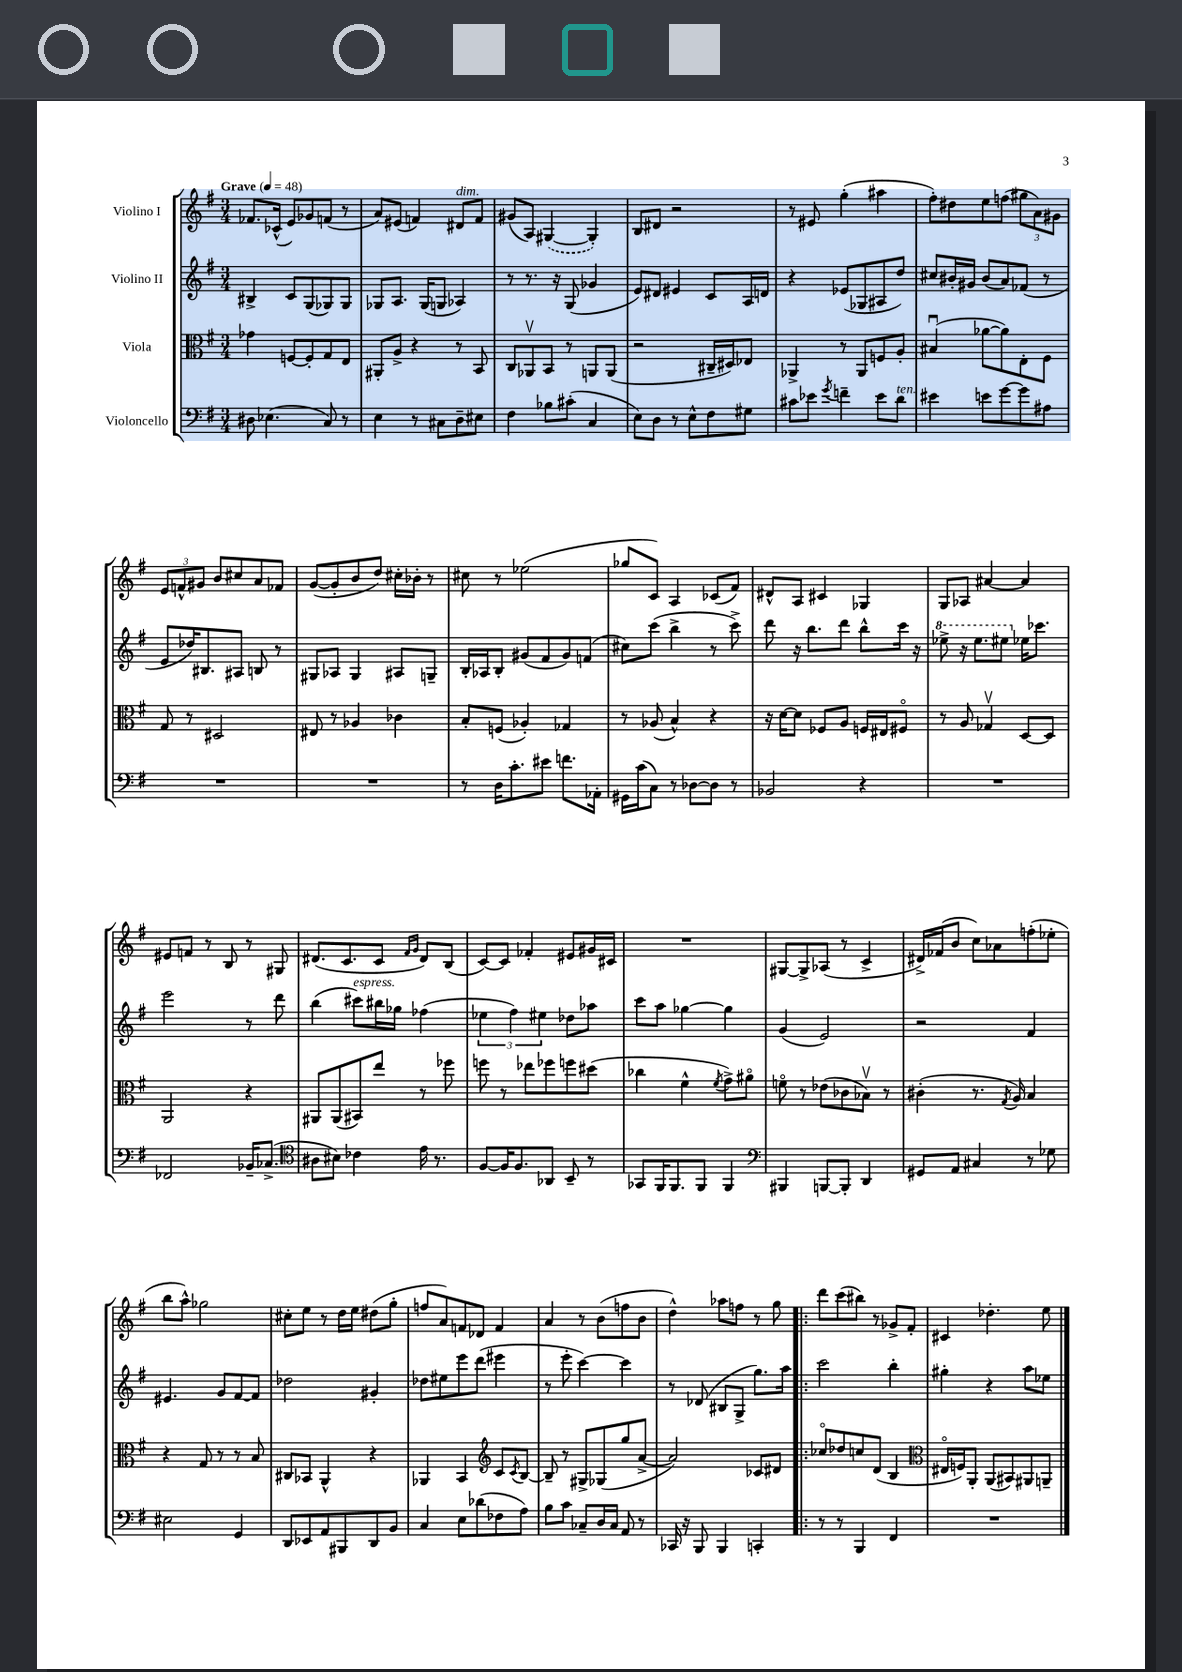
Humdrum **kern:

**kern	**kern	**kern	**kern
*staff4	*staff3	*staff2	*staff1
*clefF4	*clefC3	*clefG2	*clefG2
*k[f#]	*k[f#]	*k[f#]	*k[f#]
*M3/4	*M3/4	*M3/4	*M3/4
*MM48	*MM48	*MM48	*MM48
8D#\	4g-\	4B#^/	8.f-/L
(4.E-\	.	.	.
.	.	.	(16c-^^/Jk
.	[8F/L	8c/L	8e/L)
.	8F'/]	(8G/	8g-/
8C/)	8G/	8G-/)	(8f/J
8r	8E/J	8G-/J	8r
=	=	=	=
4E\	8AA#'/L	8G-/L	8a/L)
.	8A^/J	8.A/J	(8e#/J
8r	4r	.	4f/)
.	.	(16G-/LK	.
8C#\L	.	8G/J	.
8D~\	8r	4A-/)	8d#/L
8E#\J	8BB/	.	8f/J
=	=	=	=
4F#\	8C/L	8r	(8g#/L
.	8AA-v/	8.r	8A/J)
8B-\L	8BB/J	.	([4G#/
.	.	16r	.
(8c#'\J	8r	(8G/	.
4C/	8AA/L	4g-/	4G#'/])
.	(8AA/J	.	.
=	=	=	=
8E\L)	2r	8e/L)	8B/L
8D\J	.	8d#/J	8d#/J
8r	.	4e#/	2r
8E^^\L	.	.	.
8F#\	16C#~/LL	8c/L	.
.	16D#/J)	.	.
8G#\J	8E-/J	16A/L	.
.	.	16d/JJ	.
=	=	=	=
8c#\L	4AA-^/	4r	8r
8e-\J	.	.	8e#/
8qg/	.	.	.
4f~\	8r	(8e-/L	(4gg'\
.	8AA-/L	8G-/	.
8e-\L	8F/	8A#/	4aa#\
8d\J	8A'/J	8dd/J)	.
=	=	=	=
4e#\	(4B#u/	8cc#/L	8ff#'\L)
.	.	16b#'/L	8dd#\
.	.	16g#/JJ	.
8e\L	[8a-\L	(8b#/L	8ee\
[8g\	8a-\])	8a/)	(8ff\J
8g\]	8E'\	(8f-/J	12gg#\L
.	.	.	12a\)
8A#\J	8F#\J	8r	.
.	.	.	12g#\J
=	=	=	=
2.r	8G/	8e/L	12e/L
.	.	.	12f^^/
.	8r	16dd-/K)	.
.	.	.	12g#/J
.	.	8.B#/	.
.	2D#/	.	8b/L
.	.	8A#/J	8cc#/
.	.	8B/	8a/
.	.	8r	8f-/J
=	=	=	=
2.r	8E#/	8G#/L	([8g/L
.	8r	8A-/J	8g'/]
.	4A-/	4G#/	8b/
.	.	.	8dd/J)
.	4c-\	8A#/L	16cc#'\LL
.	.	.	16b-'\JJ
.	.	8G~/J	8r
=	=	=	=
8r	8B'/L	16B'/LL	8cc#\
.	.	16A-/J	.
16D\LK	(8F/J	8B'/J	8r
8.c'\	.	.	.
.	4A-'/)	(8g#/L	(2ee-\
8e#\J	.	8f#/	.
8.f\L	4G-/	8g#/)	.
.	.	(8f/J	.
16AA-'\Jk	.	.	.
=	=	=	=
16GG#\LL	8r	8cc#\L)	8gg-/L
(16c\J	.	.	.
8C\J)	(8A-/	(8ccc\J	8c/J)
8r	4B^^/)	4bb^\	4A/
[8D-\L	.	.	.
8D-\]J	4r	8r	(8c-/L
8r	.	8ccc^\)	8f#/J)
=	=	=	=
2BB-/	16r	8ddd\	8d#^^/L
.	[16d\LK	.	.
.	8d\]J	16r	8A/J
.	.	8.bb\L	.
.	8F-/L	.	4c#/
.	8A/J	8ddd\J	.
4r	16F/LL	8bb^^\L	4G-/
.	16E#/J	.	.
.	8F#o/J	16ccc\Jk	.
.	.	16r	.
=	=	=	=
2.r	8r	8eee-^\	8G/L
.	8A/	16r	8A-/J
.	.	8.eee-\L	.
.	4G-v/	.	[4a#/
.	.	8eee#\J	.
.	[8D/L	16ee-\LK	4a#/]
.	.	8.ccc-\J	.
.	8D/]J	.	.
=	=	=	=
2FF-/	2AA/	2eee\	8e#/L
.	.	.	8f/J
.	.	.	8r
.	.	.	8B/
16BB-~/LK	4r	8r	8r
(8.C-^/J	.	.	.
.	.	8ddd\	8G#/
=	=	=	=
*clefC4	*	*	*
8A#\L	8AA#/L	(4bb\	(8.d#/L
8B#\J)	(8AA#/	.	.
.	.	.	8.c/
4c-\	8BB#/)	8ccc#\L)	.
.	8ee/J	16bb#\L	8c/J
.	.	16gg-\JJ	.
.	.	.	16qqf#/LL
.	.	.	16qqg/JJ
16e\	8r	(4ff-\	8d#/L)
8.r	.	.	.
.	8ff-\	.	(8B/J
=	=	=	=
[8F#/L	8ff\	6ee-\	[8c/L)
16F#/]K	8r	.	8c/]J
.	.	6ff#\)	.
8.F#/	.	.	.
.	8ee-\L	.	4f-'/
.	.	6ee#\	.
8AA-/J	8ff-\	.	.
8BB~/	8ff\	8dd-\L	8e#/L
8r	(8dd#\J	8aa-\J	16g#/L
.	.	.	16c#/JJ
=	=	=	=
8GG-/L	4cc-\	8ccc\L	2.r
16FF#/K	.	8aa\J	.
8.FF#/	.	.	.
.	4f#^^\	[4gg-\	.
8FF#/J	.	.	.
.	8qf#/	.	.
4FF#/	8g^\L)	4gg-\]	.
.	8a#o\J	.	.
=	=	=	=
*clefF4	*	*	*
4BBB#/	8fo\	(4g/	[8G#/L
.	8r	.	8G#^/]
[8BBB/L	(8e-\L	2e/)	(8A-/J
8BBB'/]J	8c-\	.	8r
4DD/	8B-v\J)	.	4c^/
.	8r	.	.
=	=	=	=
8GG#/L	(4c#'\	2r	16d#^/LL)
.	.	.	(16f-/J
8AA/J	.	.	8b/J
4C#/	8.r	.	8cc\L)
.	.	.	8a-\
.	8qG/	.	.
.	16A/)	.	.
8r	4B/	4f#/	(8ff'\
8G-\	.	.	8ee-'\J
=	=	=	=
2E#\	4r	4.e#/	8bb\L
.	.	.	8aa^^\J)
.	8G/	.	2gg-\
.	8r	8g/L	.
4GG/	8r	[8f#/	.
.	8B/	8f#/]J	.
=	=	=	=
8DD/L	8C#/L	2dd-\	8cc#'\L
8EE-/	8BB-/J	.	8ee\J
8AA/	4AA^^/	.	8r
8BBB#/	.	.	16dd\LL
.	.	.	16ee\JJ
8DD/	4r	4g#'/	(8dd#\L
8BB/J	.	.	8gg'\J
=	=	=	=
4C/	4AA-/	8dd-\L	8ff/L
.	.	8ee#\	8a/)
8E\L	4BB/	8eee\	8f/
(8d-\	.	(8ddd\J	8d-/J
*	*clefG2	*	*
8F-\	8c/L	4eee#\	4f/
.	8qc/	.	.
8A\J)	[8B/J	.	.
=	=	=	=
8B\L	8B~/]	8r	4a/
8c\J	8r	8eee'\	.
8C-~/L	8G#^/L	[4ccc\)	8r
16D/L	(8G-/	.	(8b\L
16C-/JJ	.	.	.
8AA/	8gg/	4ccc\]	8ff\
8r	[8a^/J	.	8b\J
=	=	=	=
16CC-/	2a/])	8r	4dd^^\)
16r	.	.	.
8BBB/	.	(8d-/	.
4BBB/	.	8B#/L	8aa-\L
.	.	8G^/J	8ff\J
4CC'/	8c-/L	8.gg\L)	8r
.	8d#/J	.	8gg\
.	.	16aa\Jk	.
=!|:	=!|:	=!|:	=!|:
8r	8cc-o/L	2ccc\	8ddd\L
8r	8dd-/	.	(8ccc\
4BBB/	8cc/	.	8bb#\J)
.	(8d/J	.	8r
4FF#/	4B/	4bb'\	8g-^/L
.	.	.	8f#'/J
=	=	=	=
*	*clefC3	*	*
2.r	16E#o/LL	4gg#'\	4c#/
.	16F/J)	.	.
.	8AA'/J	.	.
.	(8AA/L	4r	4.dd-'\
.	8BB#/)	.	.
.	8AA#/	8aa\L	.
.	8AA~/J	8ee-\J	8ee\
==	==	==	==
*-	*-	*-	*-
